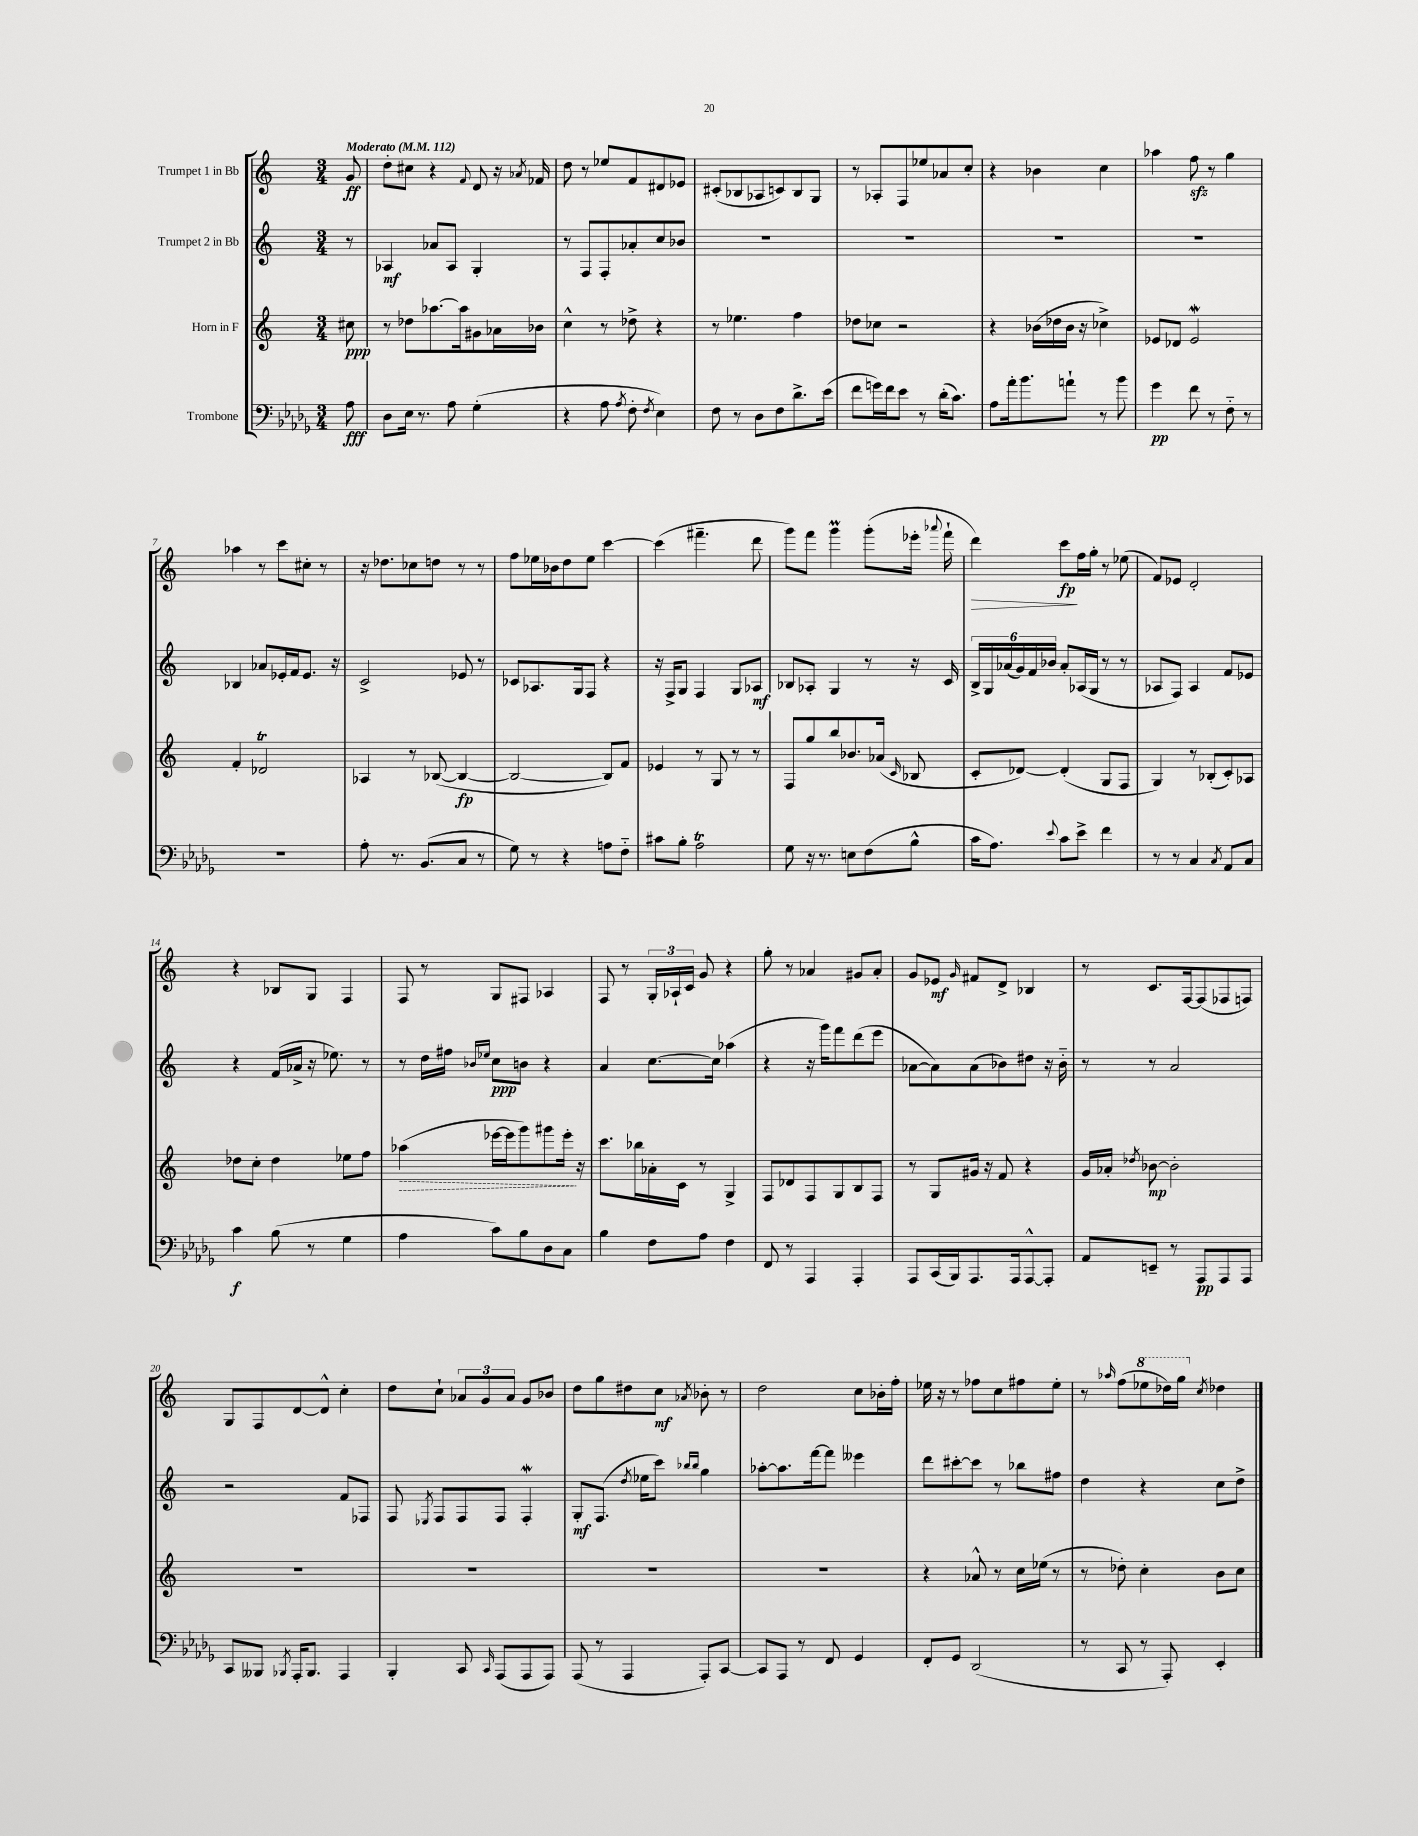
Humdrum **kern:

**kern	**kern	**kern	**kern
*staff4	*staff3	*staff2	*staff1
*clefF4	*clefG2	*clefG2	*clefG2
*k[b-e-a-d-g-]	*k[]	*k[]	*k[]
*M3/4	*M3/4	*M3/4	*M3/4
*MM112	*MM112	*MM112	*MM112
8A-	8cc#	8r	8g
=	=	=	=
8D-	8r	4A-	8dd'
16E-	8dd-	.	8cc#
8.r	.	.	.
.	[8.aa-	8a-	4r
8A-	.	8A-	.
.	16aa-]	.	.
.	.	.	8qqf
(4G-'	8g#	4G'	8d
.	16a-	.	16r
.	.	.	8qa-
.	16b-	.	16f-
=	=	=	=
4r	4cc^^	8r	8dd
.	.	8F	8r
8A-	8r	8F'	8ee-
8qA-	.	.	.
8F'	8dd-^	8a-'	8f
8qF	.	.	.
4E-)	4r	8cc	8d#
.	.	8b-	8e-
=	=	=	=
8F	8r	2.r	(8c#'
8r	4.ee-	.	8B-
8D-	.	.	8A-
8F	.	.	8c)
8.d-^	4ff	.	8B-
.	.	.	8G
(16e-	.	.	.
=	=	=	=
8f	8dd-	2.r	8r
16g)	8cc-	.	8A-'
16f	.	.	.
8e-	2r	.	8F
8r	.	.	8ee-
(16d-'	.	.	8a-
8.c)	.	.	.
.	.	.	8cc'
=	=	=	=
8A-	4r	2.r	4r
16a-'	.	.	.
8.b-	.	.	.
.	(16b-	.	4b-
.	16dd-	.	.
8a`	16b-	.	.
.	16r	.	.
8r	4cc-^)	.	4cc
8b-	.	.	.
=	=	=	=
4g-	8e-	2.r	4aa-
.	8d-	.	.
8f	2e-	.	8ff
8r	.	.	8r
8F'~	.	.	4gg
8r	.	.	.
=	=	=	=
2.r	4f'	4B-	4aa-
.	2d-	8a-	8r
.	.	16e-'	8ccc
.	.	16f	.
.	.	8.e-	8cc#'
.	.	.	8r
.	.	16r	.
=	=	=	=
8A-'	4A-	2c^	16r
.	.	.	8.dd-
8.r	.	.	.
.	8r	.	8cc-
(8.BB-	.	.	.
.	([8B-	.	8dd
8C	4B-_	8e-	8r
8r	.	8r	8r
=	=	=	=
8G-)	2B-_	8c-	8ff
8r	.	8.A-	16ee-
.	.	.	16b-
4r	.	.	8dd
.	.	16G	.
.	.	8F	8ee-
8A	8B-])	4r	[4ccc
8F'~	8f	.	.
=	=	=	=
8c#	4e-	16r	(4ccc]
.	.	16F^	.
8B-'	.	8G	.
2A-	8r	4F	4.fff#~
.	8G	.	.
.	8r	8G	.
.	8r	8A-	8ddd
=	=	=	=
8G-	8F	8B-	8ggg)
16r	8gg	8A-'	8fff
8.r	.	.	.
.	8bb	4G	4ggg
8E	8.b-	.	.
(8F	.	8r	(8ggg'
.	(16a-	.	.
.	16qqc	.	.
8B-^^	8B-	16r	16eee-'
.	.	.	8qqaaa-
.	.	16c	16fff`
=	=	=	=
16c	8c'	24B^	4ddd)
.	.	24G	.
8.A-)	.	.	.
.	.	(24a-	.
.	[8d-)	24g)	.
.	.	24f	.
.	.	24b-	.
8qqe-	.	.	.
8c	(4d-']	8a-'	8ccc
8e-^	.	(16A-	16ff
.	.	16G	16gg'
4f	8G	8r	8r
.	8F	8r	(8ee-
=	=	=	=
8r	4G)	8A-	8f)
8r	.	8F)	8e-
4C	8r	4A-	2d'
.	(8B-'	.	.
8qC	.	.	.
8AA-	8c')	8f	.
8C	8A-	8e-	.
=	=	=	=
4c	8dd-	4r	4r
.	8cc'	.	.
(8B-	4dd-	(16f	8B-
.	.	16a-^	.
8r	.	16r	8G
.	.	8.ee-)	.
4G-	8ee-	.	4F
.	8ff	8r	.
=	=	=	=
4A-	(4aa-	8r	8F
.	.	16dd	8r
.	.	16ff#	.
.	.	16qqb-	.
.	.	16qqee-	.
8c)	[16eee-	8cc	8G
.	16eee-]	.	.
8B-	8ggg)	8b	8F#
8D-	8ggg#	4r	4A-
8C	16eee-'	.	.
.	16r	.	.
=	=	=	=
4B-	8.ccc	4a	8F
.	.	.	8r
.	16bb-	.	.
8F	16a-'	[8.cc	24G'
.	.	.	24A-`
.	16c	.	.
.	.	.	24c
8A-	8r	.	8g
.	.	16cc]	.
4F	4G^	(4aa-	4r
=	=	=	=
8FF	8F	4r	8gg'
8r	8d-	.	8r
4AAA-	8F	16r	4a-
.	.	16ggg)	.
.	8G	8fff	.
4AAA-'	8B	(8ddd	8g#
.	8F	8eee	8a-'
=	=	=	=
8AAA-	8r	[8a-	8g
(16CC	8G	8a-])	8e-
16BBB-)	.	.	.
.	.	.	16qqg
8.AAA-	16g#	(8a-	8f#
.	16r	.	.
.	8f	8b-)	8d^
16AAA-	.	.	.
[8AAA-^^	4r	8dd#	4B-
8AAA-']	.	16r	.
.	.	16b-'~	.
=	=	=	=
8AA-	16g	8r	8r
.	16a-'	.	.
.	8qdd-	.	.
8EE~	[8b-	8r	8.c
8r	2b-']	2a	.
.	.	.	[16F
8AAA-	.	.	(8F]
8AAA-	.	.	8F-
8AAA-	.	.	8F)
=	=	=	=
8CC	2.r	2r	8G
8BBB--	.	.	8F
8qBBB-	.	.	.
16AAA-'	.	.	[8d
8.BBB-	.	.	.
.	.	.	8d^^]
4AAA-	.	8f	4cc'
.	.	8F-	.
=	=	=	=
4BBB-'	2.r	8F	8dd
.	.	8qE-	.
.	.	8F	8cc`
8CC	.	8F	12a-
.	.	.	12g
16qqCC	.	.	.
(8AAA-	.	8F	.
.	.	.	12a-
8AAA-	.	4F'	8g
8AAA-)	.	.	8b-
=	=	=	=
(8AAA-	2.r	8G'	8dd
8r	.	(8.F	8gg
4AAA-	.	.	8dd#
.	.	8qdd	.
.	.	16ee-	.
.	.	8ccc)	8cc
.	.	16qqbb-	.
.	.	16qqbb-	8qa-
8AAA-')	.	4gg	8b-'
[8CC	.	.	8r
=	=	=	=
8CC]	2.r	[8aa-'	2dd
8AAA-	.	8.aa-]	.
8r	.	.	.
.	.	[16fff	.
8FF	.	8fff]	.
4GG-	.	4eee--	8cc
.	.	.	16b-'
.	.	.	16ff'
=	=	=	=
8FF'	4r	8ddd	16ee-
.	.	.	16r
8GG-	.	[8ccc#'	8r
(2DD-	8a-^^	8ccc#]	8ff-
.	8r	8r	8cc
.	16cc	8bb-	8ff#
.	(16ee-	.	.
.	8r	8ff#	8ee-'
=	=	=	=
8r	8r	4dd	8r
.	.	.	16qqaa-
8CC	8dd-')	.	(8ff
8r	4cc'	4r	8eee-
8AAA-')	.	.	16ddd-)
.	.	.	16ggg
.	.	.	8qcc
4EE-'	8b	8cc	4dd-
.	8cc	8dd^	.
==	==	==	==
*-	*-	*-	*-
